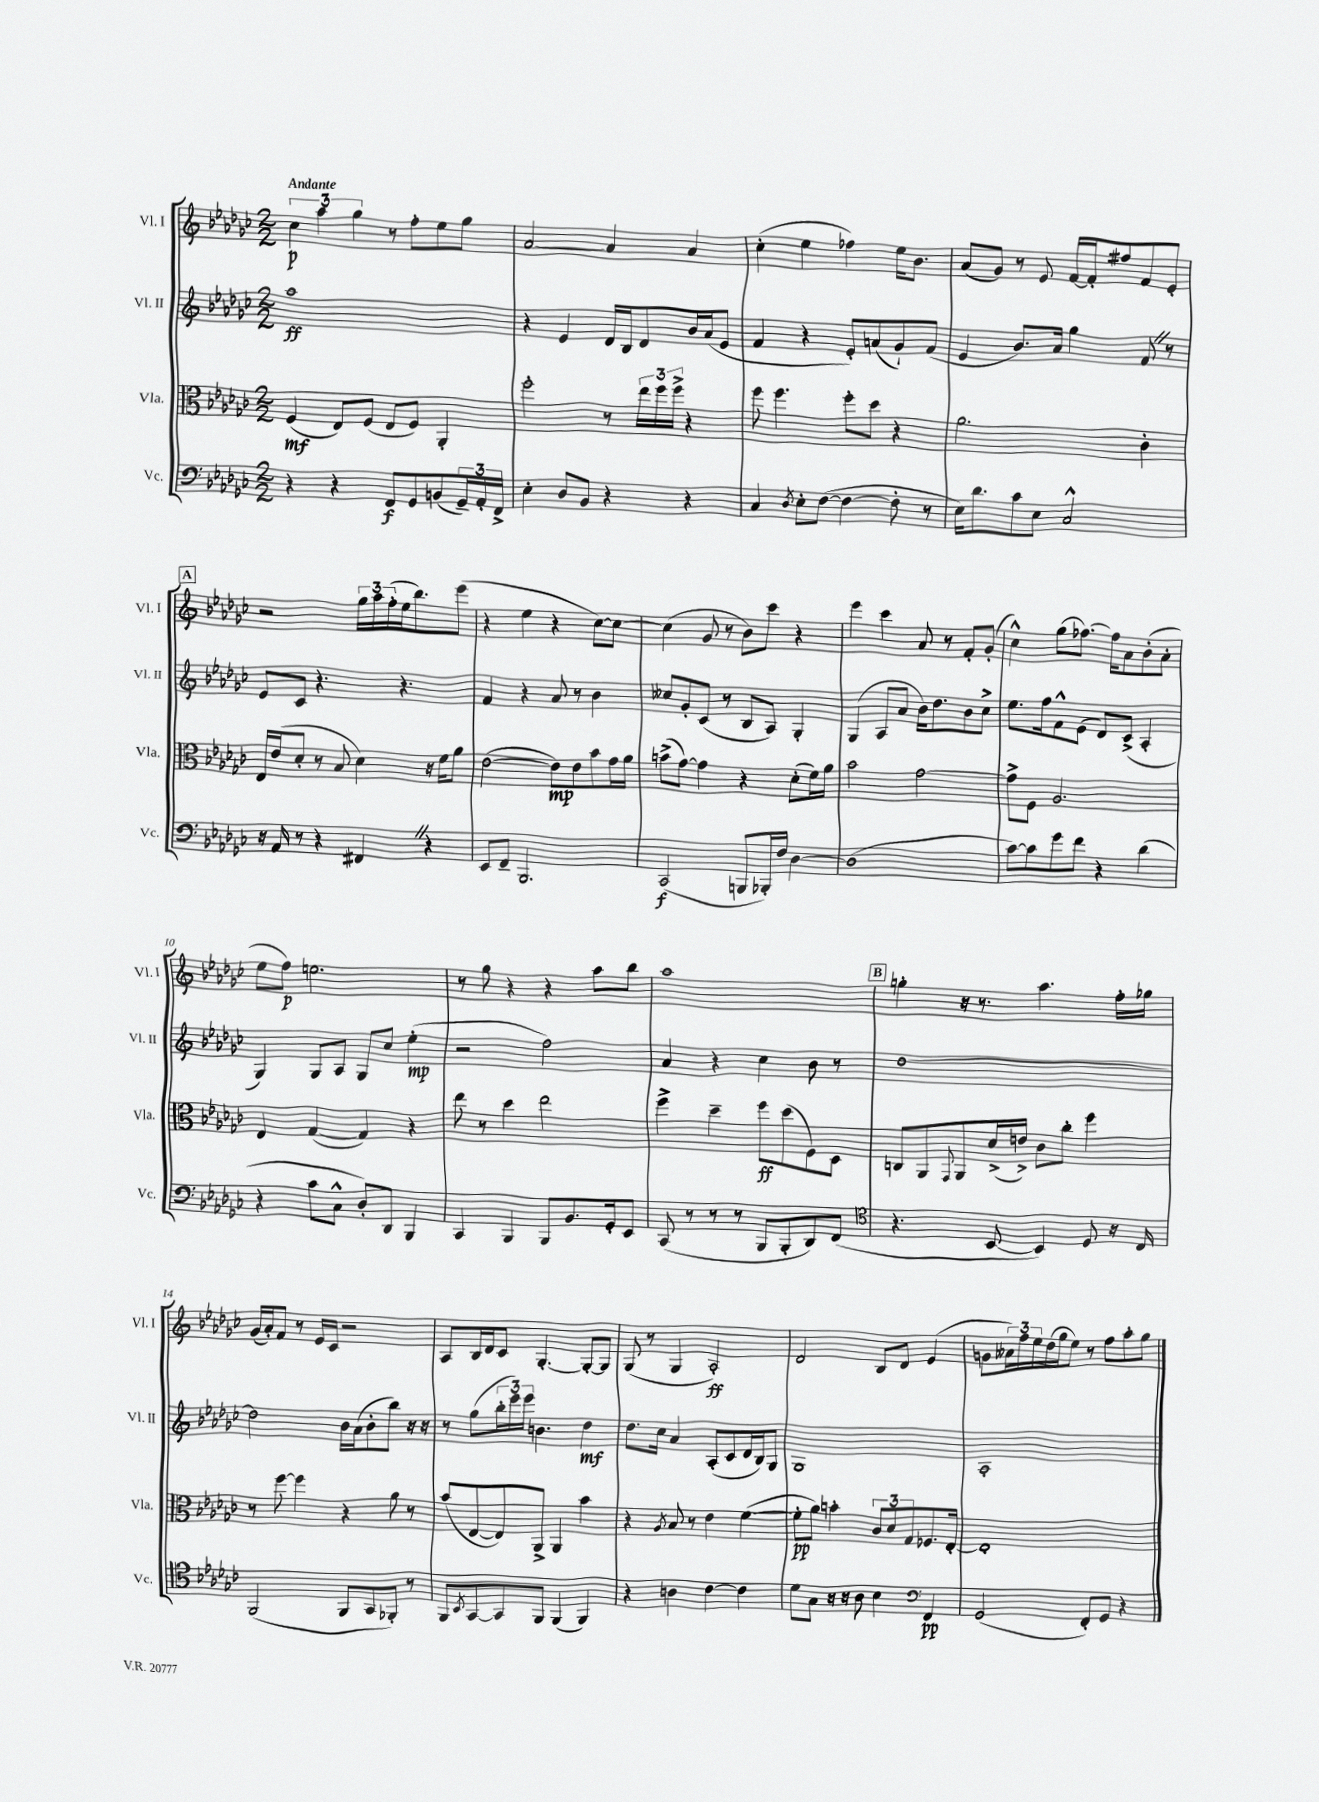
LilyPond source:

<<
\new StaffGroup <<
\new Staff = "s0" \with { instrumentName = "Vl. I" shortInstrumentName = "Vl. I" } {
    \clef treble \key ges \major \numericTimeSignature \time 2/2 \tempo "Andante"
    \tuplet 3/2 { ces''4\p aes''4 ges''4 } r8 f''8-. ees''8 ges''8 |
    aes'2~ aes'4 aes'4 |
    ces''4-.( ees''4 fes''4) ees''16 bes'8. |
    aes'8( ges'8) r8 ees'8 f'16~ f'16-. fis''8 f'8 ees'8-. |
    \mark \markup { \box "A" } r2 \tuplet 3/2 { ges''16 aes''16 f''16-.( } ees''16 bes''8.) ees'''8( |
    r4 ees''4 r4 ces''8~) ces''8~ |
    ces''4( ges'8 r8 bes'8) ces'''8 r4 |
    ees'''4 ces'''4 aes'8 r8 f'8-. ges'8-.( |
    ces''4-^) ges''8( fes''8.~) fes''16 aes'8 bes'8-.( aes'8-. |
    ees''8 f''8\p) e''2. |
    r8 ges''8 r4 r4 aes''8 bes''8 |
    aes''1 |
    \mark \markup { \box "B" } g''4-. r16 r8. aes''4. f''16-. ges''16 |
    ges'16( aes'16-.) f'8 r8 ees'16 ces'16 r2 |
    aes8 bes16 des'16 ces'8 ges4.~-. ges8~-. ges8 |
    ges8( r8 ges4 aes2-.\ff) |
    des'2 bes8 des'8 ees'4( |
    g'8 \tuplet 3/2 { aeses'16) f''16 ees''16 } des''16( ges''16 ees''8) r8 f''8 aes''8-. ges''8 \bar "|." |
}
\new Staff = "s1" \with { instrumentName = "Vl. II" shortInstrumentName = "Vl. II" } {
    \clef treble \key ges \major \numericTimeSignature \time 2/2
    aes''1\ff |
    r4 ees'4 des'16 bes16 des'8 bes'16 aes'16( ees'8 |
    f'4 r4 ees'8-.) a'8( ges'8-!) f'8( |
    ees'4 bes'8.) aes'16 ges''4 f'8 \once \override BreathingSign.text = \markup { \musicglyph "scripts.caesura.straight" } \breathe r8 |
    \mark \markup { \box "A" } ees'8 ces'8 r4. r4. |
    f'4 r4 aes'8 r8 bes'4 |
    ceses''8 ges'8-. ces'8( r8 bes8 aes8) ges4-. |
    ges4( aes8 aes'8 bes'16) des''8. bes'8 ces''8-> |
    ees''8. f''16 f'8-^ ees'8( des'8) ces'8->( aes4-. |
    ges4) ges8 aes8 ges8 ces''8 ees''4-.\mp( |
    r2 f''2) |
    aes'4 r4 ces''4 bes'8 r8 |
    \mark \markup { \box "B" } des''1~ |
    des''2 bes'16 aes'16( bes'8-. bes''8) r16 r16 |
    r8 ges''8( \tuplet 3/2 { bes''16-. ees'''16) ees'''16 } b'4. des''4\mf |
    des''8. ces''16 aes'4 aes8-.( ces'8 des'16 bes16) ges8 |
    ges1 |
    aes1-. \bar "|." |
}
\new Staff = "s2" \with { instrumentName = "Vla." shortInstrumentName = "Vla." } {
    \clef alto \key ges \major \numericTimeSignature \time 2/2
    f4\mf( ees8) f8( ees8 f8) aes,4-. |
    f''2-. r8 \tuplet 3/2 { ees''16 f''16 f''16-> } r4 |
    f''8 f''4. f''8-. des''8 r4 |
    aes'2. ces'4-. |
    \mark \markup { \box "A" } ees16 ees'16( des'8-. r8 bes8 des'4) r16 f'16 aes'8 |
    ees'2~( ees'8\mp) ees'8 bes'8 ges'16 aes'16 |
    b'8->( ges'8~) ges'4 r4 des'8-.( f'16) aes'16 |
    bes'2 ges'2~ |
    ges'8-> f8 aes2. |
    ees4 ges4~( ges4) r4 |
    ees''8 r8 des''4 ees''2 |
    f''4-> des''4-- f''8\ff des''8( f8) des8 |
    \mark \markup { \box "B" } c8 aes,8 \appoggiatura { ges,8 } aes,8 des'16->( e'16->) ces'8 ces''8-. f''4 |
    r8 f''8~ f''4 r4 aes'8 r8 |
    bes'8( ees8~ ees8) aes,8-> aes,4 bes'4 |
    r4 \acciaccatura { aes8 } bes8 r8 ees'4 f'4~( |
    f'8-.\pp aes'8) b'4-. \tuplet 3/2 { ces'8 des'8 ges8 } fes8. ees16~-. |
    ees1-. \bar "|." |
}
\new Staff = "s3" \with { instrumentName = "Vc." shortInstrumentName = "Vc." } {
    \clef bass \key ges \major \numericTimeSignature \time 2/2
    r4 r4 f,8\f ges,8 b,8( \tuplet 3/2 { ges,16--) aes,16-. f,16-> } |
    ees4-. des8 bes,8 r4 r4 |
    ces4 \acciaccatura { des8 } ees8-. f8~( f4~ f8-. r8 |
    ees16) des'8. ces'8 ees8 ces2-^ |
    \mark \markup { \box "A" } r16 aes,16 r8 r4 fis,4 \once \override BreathingSign.text = \markup { \musicglyph "scripts.caesura.straight" } \breathe r4 |
    ees,8 f,8-- bes,,2. |
    ces,2\f( b,,8 bes,,16-.) f16 des4~ |
    des1( |
    ces'8~) ces'8 ges'8 f'8 r4 des'4( |
    r4 ces'8 ces8-^ des8-.) des,8 bes,,4 |
    ces,4 bes,,4 bes,,8 bes,8. ges,16-. ees,8 |
    ces,8( r8 r8 r8 bes,,8 bes,,8-. des,8) f,8( |
    \mark \markup { \box "B" } \clef tenor r4. bes,8~ bes,4) des8 r16 ces16 |
    f,2( f,8 ges,8 fes,8-.) r8 |
    f,8 \acciaccatura { bes,8 } ges,8~ ges,8 f,8 f,4( f,4) |
    r4 a4 ces'4~ ces'4 |
    des'8 ges8 r16 r16 aes8 bes4 \clef bass f,4\pp |
    ges,2( f,8-.) ges,8 r4 \bar "|." |
}
>>
>>
